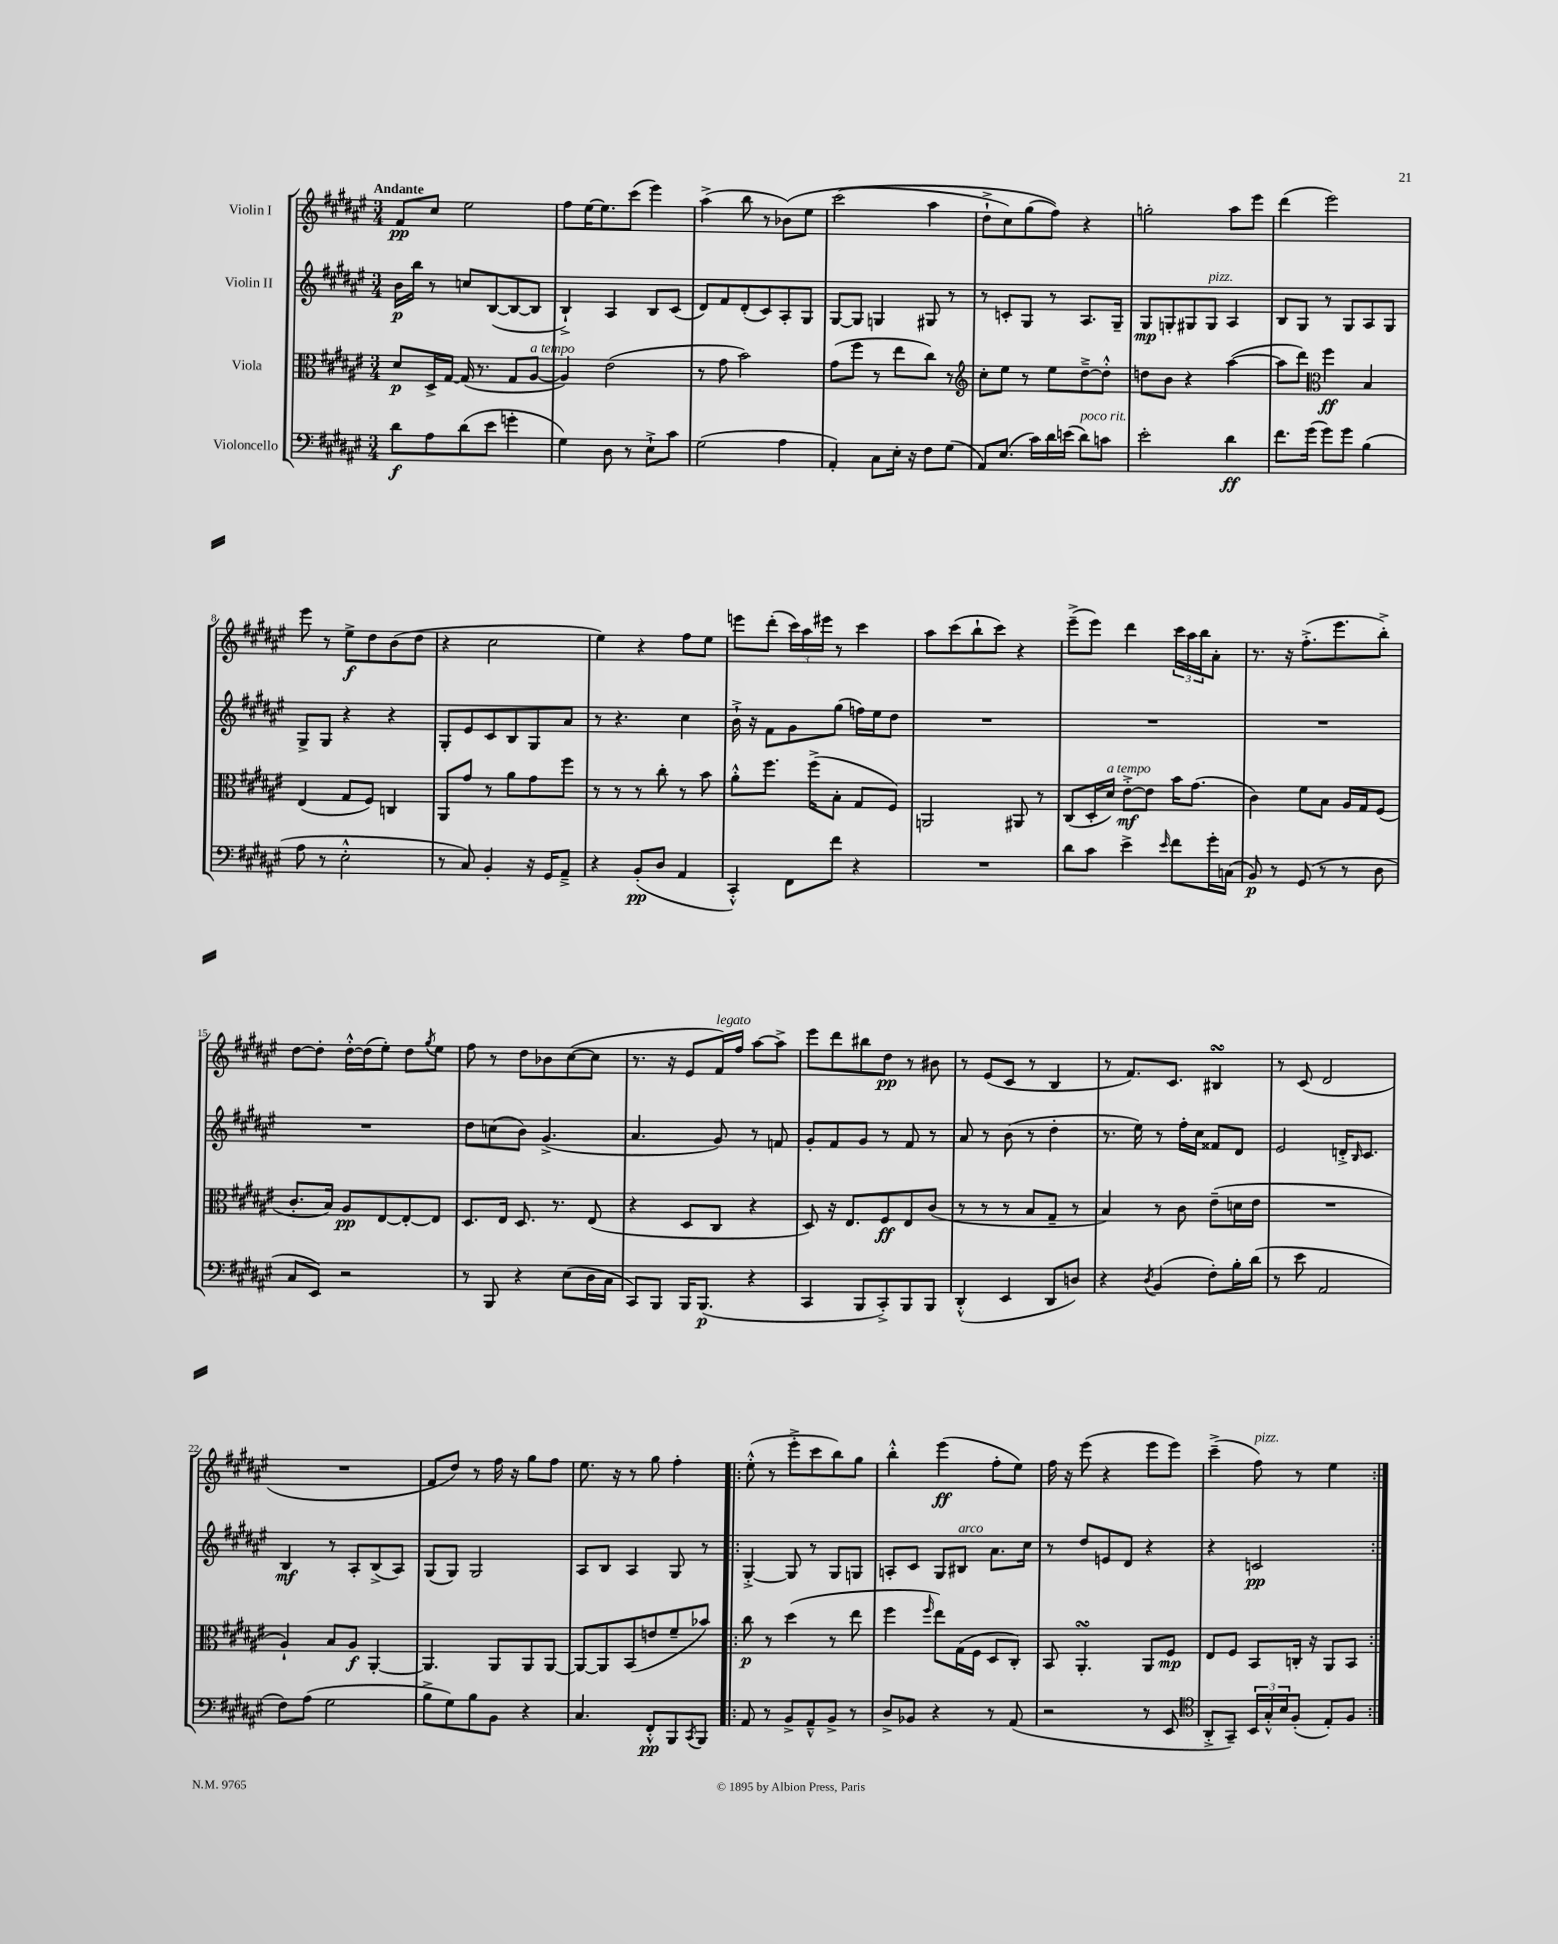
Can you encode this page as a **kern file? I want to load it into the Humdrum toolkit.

**kern	**kern	**kern	**kern
*staff4	*staff3	*staff2	*staff1
*clefF4	*clefC3	*clefG2	*clefG2
*k[f#c#g#d#a#e#]	*k[f#c#g#d#a#e#]	*k[f#c#g#d#a#e#]	*k[f#c#g#d#a#e#]
*M3/4	*M3/4	*M3/4	*M3/4
8d#\L	8d#/L	16b\LL	8f#/L
.	.	16bb\JJ	.
8A#\	16D#^/L	8r	8cc#/J
.	[16G#/JJ	.	.
(8d#\	(16G#/]	8cc/L	2ee#\
.	8.r	.	.
8e#\J	.	([8B/	.
4g'\	8G#/L	8B/_	.
.	[8A#/J	8B/]J	.
=	=	=	=
4G#\)	4A#/])	4B`^/)	8ff#\L
.	.	.	[16ee#\K
.	.	.	8.ee#\]
8D#\	(2e#\	4A#/	.
8r	.	.	(8ccc#\J
8E#`^\L	.	8B/L	4eee#\)
8c#\J	.	(8c#/J	.
=	=	=	=
(2G#\	8r	8d#/L)	(4aa#^\
.	8g#\	8f#/	.
.	2b\)	(8d#'/	8bb\
.	.	8c#/)	8r
4A#\	.	8A#'/	&(8b-\L)
.	.	8G#/J	8ee#\J
=	=	=	=
4AA#'/)	(8g#\L	[8G#/L	(2ccc#\
.	8ff#\J	8G#/]J	.
8C#\L	8r	4G/	.
16E#'\Jk	8ee#\L	.	.
16r	.	.	.
8F#\L	8cc#\J)	8G#/	4aa#\
(8G#\J	8r	8r	.
=	=	=	=
*	*clefG2	*	*
8AA#/L)	8cc#'\L	8r	8dd#`^\L
(8.E#/J	8ee#\J	8c'/L	8cc#\)
.	8r	8G#/J	(8gg#\
16c#\LL)	.	.	.
16d#\	8ee#\L	8r	8ff#\J)&)
(16e\JJ	.	.	.
8d#\L)	[8dd#~^\	8.A#/L	4r
8c\J	8dd#'^^\]J	.	.
.	.	16G#~/Jk	.
=	=	=	=
2e#'\	8dd\L	8G#/L	2gg'\
.	8b\J	8G'/	.
.	4r	8G#/	.
.	.	8G#/J	.
4d#\	([4aa#\	4A#/	8aa#\L
.	.	.	8eee#\J
=	=	=	=
8.f#\L	8aa#\]L	8B/L	(4ddd#\
.	8ddd#\J)	8G#/J	.
(16g#\Jk	.	.	.
*	*clefC3	*	*
8g#\L)	4ff#\	8r	2eee#\)
8g#\J	.	8G#/L	.
(4B\	4B/	8A#/	.
.	.	8G#/J	.
=	=	=	=
8A#\	(4E#/	8G#^/L	8eee#\
8r	.	8G#/J	8r
2E#'^^\	8G#/L	4r	8ee#^\L
.	8F#/J)	.	8dd#\
.	4C/	4r	(8b\
.	.	.	8dd#\J
=	=	=	=
8r	8AA#/L	8G#'/L	4r
8C#/)	8g#/J	8e#/	.
4BB'/	8r	8c#/	2cc#\
.	8a#\L	8B/	.
16r	8g#\	8G#/	.
16GG#/LK	.	.	.
8AA#~^/J	8ff#\J	8a#/J	.
=	=	=	=
4r	8r	8r	4ee#\)
.	8r	4.r	.
(8BB'/L	8r	.	4r
8D#/J	8cc#'\	.	.
4AA#/	8r	4cc#\	8ff#\L
.	8b\	.	8ee#\J
=	=	=	=
4CC#'^^/)	8a#'^^\L	16b`^\	8eee\L
.	.	16r	.
.	8.ff#\J	8f#\L	(8ddd#'\J
8FF#\L	.	8g#\	24ccc#\LL)
.	.	.	24aa#\
.	(16ff#^\LK	.	.
.	.	.	24eee#\JJ
8f#\J	8B'\J	(8gg#\J	8r
4r	8G#/L	16ff\LL)	4ccc#\
.	.	16ee#\J	.
.	8F#/J)	8dd#\J	.
=	=	=	=
2.r	2AA/	2.r	8aa#\L
.	.	.	(8ccc#\
.	.	.	8bb`\
.	.	.	8ccc#\J)
.	8AA#/	.	4r
.	8r	.	.
=	=	=	=
8d#\L	(8C#/L	2.r	(8eee#~^\L
8c#\J	16D#'/L	.	8eee#\J)
.	16d#/JJ)	.	.
4e#^\	[8e#'^\L	.	4ddd#\
.	8e#\]J	.	.
16qqe#/	.	.	.
8f#\L	16b\LK	.	24ccc#\LL
.	.	.	24aa#\
.	(8.g#\J	.	.
.	.	.	24bb\J
16g#'\L	.	.	8a#'\J
(16C\JJ	.	.	.
=	=	=	=
8BB/)	4c#\)	2.r	8.r
8r	.	.	.
.	.	.	16r
(8GG#/	8f#\L	.	(8.ff#'^\L
8r	8B\J	.	.
.	.	.	8.eee#\
8r	16A#/LL	.	.
.	16G#/J	.	.
8D#\	(8F#/J	.	8bb'^\J)
=	=	=	=
8C#/L	8.c#'/L	2.r	[8dd#\L
8EE#/J)	.	.	8dd#'\]J
.	16B/Jk)	.	.
2r	8A#/L	.	[16dd#'^^\LL
.	.	.	(16dd#\]J
.	[8E#/	.	8ee#'\J)
.	8E#'/_	.	8dd#\L
.	.	.	8qgg#/
.	8E#/]J	.	8ee#\J
=	=	=	=
8r	8.D#/L	8dd#\L	8ff#\
8BBB/	.	(8cc\	8r
.	16E#/Jk	.	.
4r	8.D#/	8b\J)	8dd#\L
.	.	(4.g#^/	8b-\
.	8.r	.	.
(8E#\L	.	.	([8cc#\
16D#\L	(8E#/	.	8cc#\]J
16C#\JJ	.	.	.
=	=	=	=
8CC#/L)	4r	4.a#/	8.r
8BBB/J	.	.	.
.	.	.	16r
16BBB/LK	8D#/L	.	8e#/L
(8.BBB/J	.	.	.
.	8C#/J	8g#/)	16f#/L)
.	.	.	16ff#/JJ
4r	4r	8r	[8aa#\L
.	.	8f/	8aa#^\]J
=	=	=	=
4CC#/	8D#/)	8g#'/L	8eee#\L
.	16r	8f#/	8ddd#\
.	8.E#/L	.	.
8BBB/L	.	8g#/J	8bb#\
8CC#'^/)	8F#/	8r	8dd#\J
8BBB/	8E#/	8f#/	8r
8BBB/J	(8c#/J	8r	8b#\
=	=	=	=
(4DD#'^^/	8r	8a#/	8r
.	8r	8r	(8e#/L
4EE#/	8r	(8b\	8c#/J
.	8B/L	8r	8r
8DD#/L	8G#~/J	4dd#'\	4B/
8D/J)	8r	.	.
=	=	=	=
4r	4B/)	8.r	8r
.	.	.	8.f#/L)
.	.	16ee#\)	.
8qD#/	.	.	.
(4BB/	8r	8r	.
.	.	.	8.c#/J
.	8c#\	16ff#'\LL	.
.	.	16cc#\JJ	.
8F#'\L)	(8e#~\L	8f##/L	4B#/
16B'\L	16d\L	8d#/J	.
(16d#\JJ	16e#\JJ	.	.
=	=	=	=
8r	2.r	2e#/	8r
8e#\	.	.	(8c#/
2AA#/	.	.	2d#/
.	.	16d'^/LK	.
.	.	16qqB/	.
.	.	8.c#/J	.
=	=	=	=
8F#\L)	4A#`/)	4B/	2.r
(8A#\J	.	.	.
2G#\	8B/L	8r	.
.	8A#/J	8A#'/L	.
.	[4AA#'/	(8B^/	.
.	.	8A#/J)	.
=	=	=	=
8B^\L	4.AA#/]	(8G#/L	8f#/L
8G#\)	.	8G#/J)	8dd#/J)
8B\	.	2G#/	8r
8BB\J	8AA#/L	.	16ff#\
.	.	.	16r
4r	8AA#/	.	8gg#\L
.	[8AA#/J	.	8ff#\J
=	=	=	=
4.C#/	8AA#/_L	8A#/L	8.ee#\
.	8AA#/]	8B/J	.
.	.	.	16r
.	(8BB/	4A#/	8r
8FF#'^^/L	8e/	.	8gg#\
8BBB/	8f#~/	8G#/	4ff#'\
8qCC#/	.	.	.
8BBB/J	8b-/J)	8r	.
=!|:	=!|:	=!|:	=!|:
8AA#/	8cc#\	[4G#'^/	(8ee#'^^\
8r	8r	.	8r
8BB^/L	(4dd#\	8G#/]	8eee#'^\L
8AA#~^^/	.	8r	8ccc#\
8BB^/J	8r	8G#/L	8bb\)
8r	8ee#\	8G/J	8gg#\J
=	=	=	=
8D#^/L	4ff#\	8A'/L	4bb'^^\
8BB-/J	.	8c#/J	.
.	16qqff#/	.	.
4r	8ee#\L)	8G#/L	(4eee#\
.	(16G#\L	8B#/J	.
.	16F#\JJ	.	.
8r	8D#/L	8.a#\L	8ff#'\L
(8AA#/	8C#'/J)	.	8ee#\J)
.	.	16cc#\Jk	.
=	=	=	=
2r	8BB/	8r	16ff#\
.	.	.	16r
.	4.AA#'/	8dd#/L	(8eee#\
.	.	8e/	4r
.	.	8d#/J	.
8r	8AA#/L	4r	8eee#\L
8EE#/	8F#/J	.	8eee#\J)
=	=	=	=
*clefC4	*	*	*
8AA#'^/L	8E#/L	4r	(4ccc#~^\
8GG#~/J)	8F#/J	.	.
24BB/LL	8BB/L	2c/	8ff#\)
24G#'^^/	.	.	.
24B/J	.	.	.
(8F#'/J	16C'/Jk	.	8r
.	16r	.	.
8E#'/L)	8AA#/L	.	4ee#\
8F#/J	8BB/J	.	.
==:|!	==:|!	==:|!	==:|!
*-	*-	*-	*-
